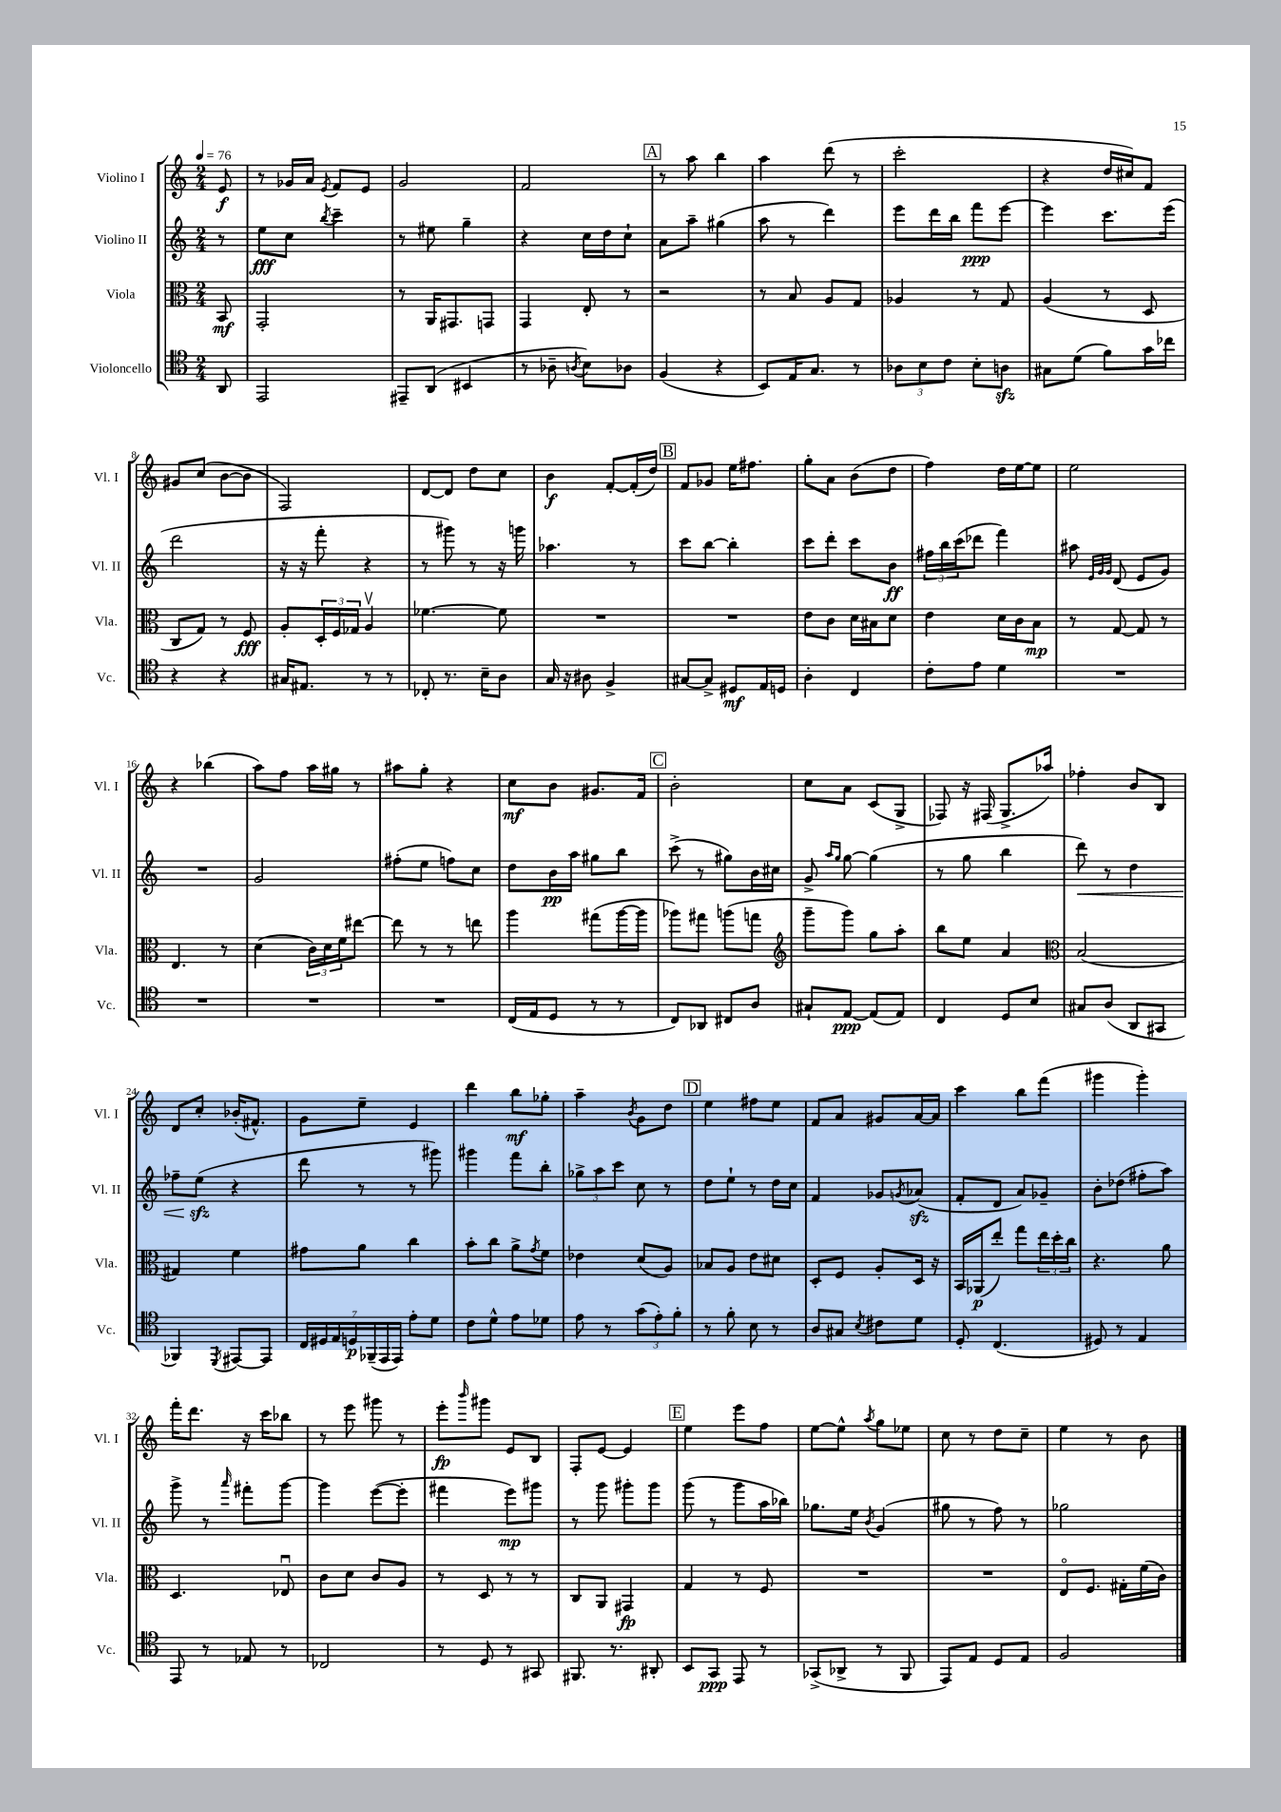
<<
\new StaffGroup <<
\new Staff = "s0" \with { instrumentName = "Violino I" shortInstrumentName = "Vl. I" } {
    \clef treble \key c \major \numericTimeSignature \time 2/4 \partial 8 \tempo 4 = 76
    e'8\f |
    r8 ges'16 a'16 \acciaccatura { e'8 } f'8 e'8 |
    g'2 |
    f'2 |
    \mark \markup { \box "A" } r8 a''8 b''4 |
    a''4 d'''8( r8 |
    c'''2-. |
    r4 d''16 cis''16) f'8 |
    gis'8 c''8( b'8~ b'8 |
    f2) |
    d'8~ d'8 d''8 c''8 |
    b'4\f f'8~-. f'16-.( d''16) |
    \mark \markup { \box "B" } f'8 ges'8 e''16 fis''8. |
    g''8-. a'8 b'8( d''8 |
    f''4) d''16 e''16~ e''8 |
    e''2 |
    r4 bes''4( |
    a''8) f''8 a''16 gis''16 r8 |
    ais''8 g''8-. r4 |
    c''8\mf b'8 gis'8. f'16 |
    \mark \markup { \box "C" } b'2-. |
    c''8 a'8 c'8( g8-> |
    fes8) r16 fis16( g8.-> aes''16) |
    fes''4-. b'8 b8 |
    d'8 c''8-. bes'16-.( fis'8.-^) |
    g'8 e''8-- e'4 |
    d'''4 b''8\mf ges''8-. |
    a''4-- \acciaccatura { b'8 } g'8 d''8 |
    \mark \markup { \box "D" } e''4 fis''8 e''8 |
    f'8 a'8 gis'8 a'16~ a'16 |
    c'''4 b''8 f'''8( |
    gis'''4 gis'''4-.) |
    f'''16-. d'''8. r16 c'''16 bes''8 |
    r8 e'''8 gis'''8 r8 |
    e'''8-.\fp \grace { b'''16 } gis'''8 e'8 b8 |
    f8-. e'8~ e'4 |
    \mark \markup { \box "E" } e''4 e'''8 f''8 |
    e''8~ e''8-^ \acciaccatura { a''8 } g''8 ees''8 |
    c''8 r8 d''8 c''8-- |
    e''4 r8 b'8 \bar "|." |
}
\new Staff = "s1" \with { instrumentName = "Violino II" shortInstrumentName = "Vl. II" } {
    \clef treble \key c \major \numericTimeSignature \time 2/4 \partial 8
    r8 |
    e''8\fff c''8 \acciaccatura { b''8 } c'''4-- |
    r8 eis''8 g''4-- |
    r4 c''16 d''16 c''8-! |
    \mark \markup { \box "A" } a'8 a''8-- gis''4( |
    a''8 r8 d'''4) |
    e'''8 d'''16 b''16 f'''8\ppp e'''8~ |
    e'''4 c'''8. e'''16( |
    d'''2 |
    r16 r16 f'''8-. r4 |
    r8 gis'''8) r8 r16 g'''16 |
    aes''4. r8 |
    \mark \markup { \box "B" } c'''8 b''8~ b''4-. |
    c'''8 d'''8-. c'''8 b'8\ff |
    \tuplet 3/2 { fis''16 b''16 c'''16( } des'''8 f'''4) |
    ais''8 \grace { e'32 g'32 g'32 } d'8( e'8 g'8) |
    R2 |
    g'2 |
    fis''8-.( e''8 f''8) c''8 |
    d''8 b'16\pp a''16 gis''8 b''8 |
    \mark \markup { \box "C" } c'''8->( r8 gis''8) b'16 cis''16 |
    g'8-> \grace { a''16 g''16 } g''8~ g''4( |
    r8 g''8 b''4 |
    d'''8\<) r8 d''4 |
    fes''8-- e''8\sfz\!( r4 |
    d'''8 r8 r8 gis'''8) |
    gis'''4 f'''8 b''8-. |
    \tuplet 3/2 { ges''8-> a''8 c'''8 } c''8 r8 |
    \mark \markup { \box "D" } d''8 e''8-! r8 d''16 c''16 |
    f'4 ges'8 \acciaccatura { g'8 } aes'8\sfz( |
    f'8-. d'8 a'8) ges'8-- |
    b'8-. des''8( fis''8-. a''8) |
    g'''8-> r8 \grace { a'''16 } fis'''8-. g'''8~ |
    g'''4 e'''8~( e'''8-. |
    fis'''4 e'''8\mp) gis'''8 |
    r8 g'''8 gis'''8-. gis'''8 |
    \mark \markup { \box "E" } g'''8( r8 g'''8 a''16 bes''16) |
    ges''8. e''16 \acciaccatura { b'8 } g'4( |
    gis''8 r8 f''8) r8 |
    ges''2 \bar "|." |
}
\new Staff = "s2" \with { instrumentName = "Viola" shortInstrumentName = "Vla." } {
    \clef alto \key c \major \numericTimeSignature \time 2/4 \partial 8
    b,8\mf |
    g,2-. |
    r8 a,16 gis,8. g,8 |
    g,4 e8-. r8 |
    \mark \markup { \box "A" } r2 |
    r8 b8 a8 g8 |
    aes4 r8 g8 |
    a4( r8 d8 |
    c8 g8) r8 f8\fff |
    a8-. \tuplet 3/2 { d16-. f16 ges16 } a4\upbow |
    fes'4.~ fes'8 |
    R2 |
    \mark \markup { \box "B" } R2 |
    e'8 c'8 d'16 bis16 d'8 |
    e'4 d'16 c'16 b8\mp |
    r8 g8~ g8 r8 |
    e4. r8 |
    d'4( \tuplet 3/2 { c'16) d'16 f'16 } eis''8~ |
    eis''8 r8 r8 e''8 |
    a''4 gis''8( a''16~ a''16 |
    \mark \markup { \box "C" } aes''8) gis''8 a''8( g''8 |
    \clef treble g'''8-- g'''8) g''8 a''8-. |
    b''8 e''8 a'4 |
    \clef alto b2( |
    gis4) f'4 |
    gis'8 a'8 c''4 |
    b'8-. c''8 a'8-> \acciaccatura { g'8 } f'8 |
    ees'4 d'8( a8) |
    \mark \markup { \box "D" } bes8 a8 e'8 dis'8 |
    d8-. f8 a8-. d16 r16 |
    b,16 aes,16\p( e''8-.) g''8 \tuplet 3/2 { e''16 d''16-. c''16 } |
    r4. a'8 |
    d4. ees8\downbow |
    c'8 d'8 c'8 a8 |
    r8 d8 r8 r8 |
    c8 a,8 gis,4\fp |
    \mark \markup { \box "E" } g4 r8 f8 |
    R2 |
    R2 |
    e8\flageolet f8. gis16-. f'16( c'16) \bar "|." |
}
\new Staff = "s3" \with { instrumentName = "Violoncello" shortInstrumentName = "Vc." } {
    \clef tenor \key c \major \numericTimeSignature \time 2/4 \partial 8
    a,8 |
    e,2 |
    eis,8-- a,8( bis,4 |
    r8 aes8-- \acciaccatura { a8 } b8) aes8 |
    \mark \markup { \box "A" } f4( r4 |
    b,8) e16 g8. r8 |
    \tuplet 3/2 { aes8 b8 c'8 } b8-. a8\sfz |
    gis8 d'8( f'8) g'16 ces''16 |
    r4 r4 |
    gis16 eis8. r8 r8 |
    ces8-. r8. b16-- a8 |
    g16 r16 ais8 f4-> |
    \mark \markup { \box "B" } gis8~ gis8-> dis8\mf e16 d16 |
    a4-. c4 |
    c'8-. e'8 d'4 |
    R2 |
    R2 |
    R2 |
    R2 |
    c16( e16 d8 r8 r8 |
    \mark \markup { \box "C" } c8) aes,8 cis8 a8 |
    gis8-! e8~\ppp e8( e8) |
    c4 d8 b8 |
    gis8 a8( a,8 gis,8 |
    fes,4) \acciaccatura { d,8 } eis,8~ eis,8 |
    \tuplet 7/4 { c16 dis16 e16 d16\p fes,16--( e,16 e,16) } e'8-. d'8 |
    c'8 d'8-^ e'8 des'8 |
    e'8 r8 \tuplet 3/2 { g'8( e'8-.) f'8-. } |
    \mark \markup { \box "D" } r8 f'8-. b8 r8 |
    a8 gis8 \acciaccatura { b8 } cis'8 d'8 |
    d8-. c4.( |
    dis8) r8 e4 |
    e,8 r8 ees8 r8 |
    ces2 |
    r8 d8 r8 gis,8 |
    fis,8. r8. ais,8-. |
    \mark \markup { \box "E" } b,8 g,8\ppp e,8 r8 |
    ges,8->( aes,8-> r8 f,8 |
    e,8) e8 d8 e8 |
    f2 \bar "|." |
}
>>
>>
